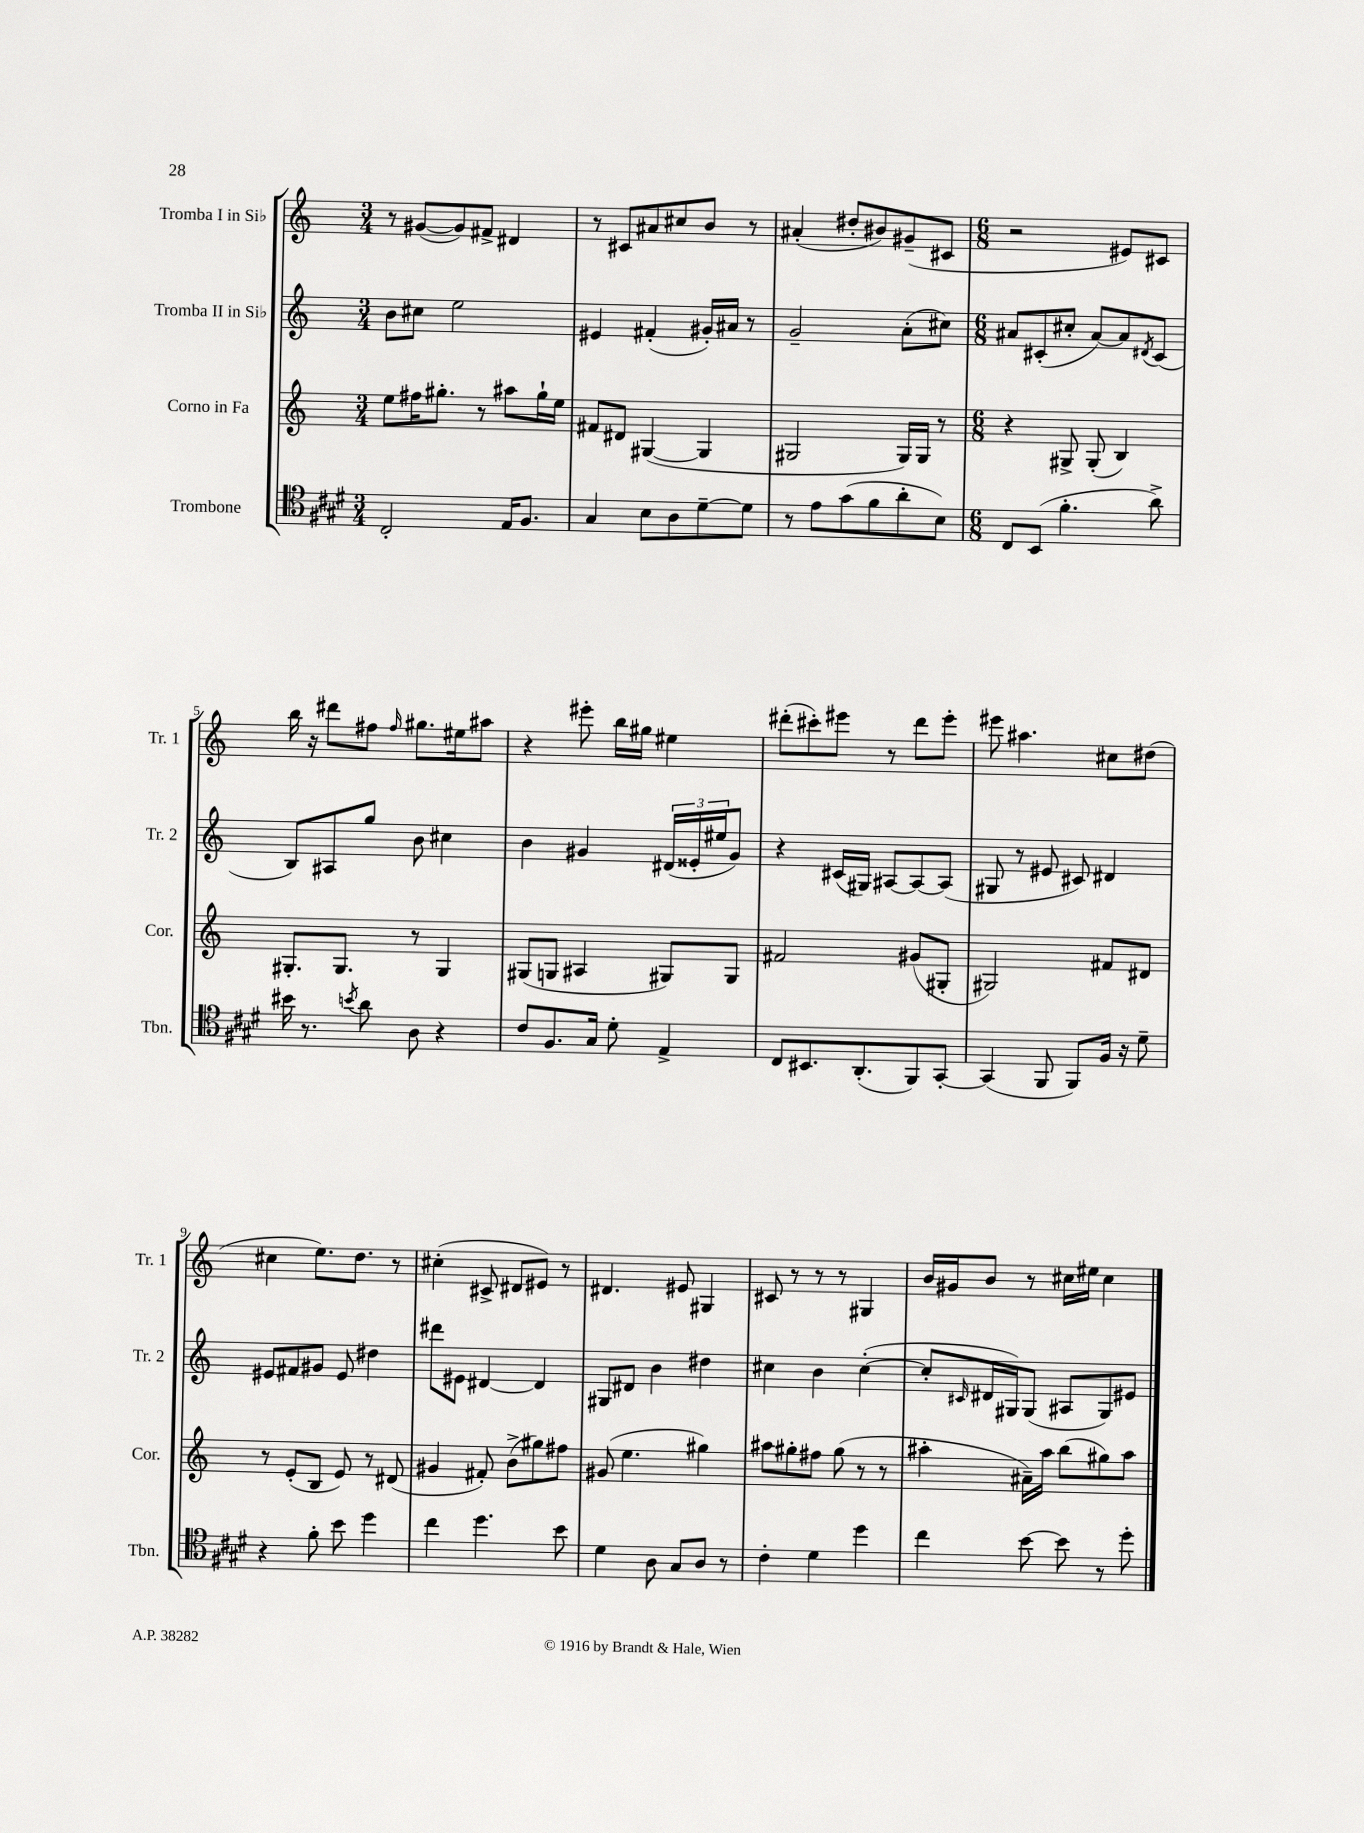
<<
\new StaffGroup <<
\new Staff = "s0" \with { instrumentName = "Tromba I in Sib" shortInstrumentName = "Tr. 1" } {
    \clef treble \key c \major \numericTimeSignature \time 3/4
    r8 gis'8~( gis'8) fis'8-> dis'4 |
    r8 cis'8 ais'8 cis''8 b'8 r8 |
    ais'4-.( dis''8-. bis'8) gis'8--( cis'8 |
    \numericTimeSignature \time 6/8 r2 eis'8) cis'8 |
    b''16 r16 dis'''8 fis''8 \grace { fis''16 } gis''8. eis''16 ais''8 |
    r4 eis'''8-. b''16 gis''16 eis''4 |
    dis'''8-.( cis'''8-.) eis'''8 r8 dis'''8 eis'''8-. |
    eis'''8 ais''4. cis''8 dis''8( |
    cis''4 e''8.) d''8. r8 |
    cis''4-.( cis'8-> dis'8 eis'8) r8 |
    dis'4. eis'8 gis4 |
    cis'8 r8 r8 r8 gis4 |
    b'16 gis'16 b'8 r8 cis''16 eis''16 cis''4 \bar "|." |
}
\new Staff = "s1" \with { instrumentName = "Tromba II in Sib" shortInstrumentName = "Tr. 2" } {
    \clef treble \key c \major \numericTimeSignature \time 3/4
    b'8 cis''8 e''2 |
    eis'4 fis'4-.( gis'16-.) ais'16 r8 |
    g'2-- a'8-.( cis''8) |
    \numericTimeSignature \time 6/8 ais'8 cis'8-.( cis''8-. ais'8~) ais'8 \acciaccatura { dis'8 } cis'8( |
    b8) ais8 g''8 b'8 cis''4 |
    b'4 gis'4 \tuplet 3/2 { dis'16( eisis'16-. eis''16 } gis'8) |
    r4 cis'16( gis16) ais8~ ais8~ ais8( |
    gis8 r8 eis'8 cis'8) dis'4 |
    eis'8 fis'8 gis'8 eis'8 dis''4 |
    dis'''8 eis'8 dis'4~ dis'4 |
    gis8 dis'8 b'4 dis''4 |
    cis''4 b'4 cis''4~-.( |
    cis''8-. \grace { cis'16 } dis'16 gis16) gis8( ais8 gis8) eis'8 \bar "|." |
}
\new Staff = "s2" \with { instrumentName = "Corno in Fa" shortInstrumentName = "Cor." } {
    \clef treble \key c \major \numericTimeSignature \time 3/4
    e''8 fis''16 gis''8.-. r8 ais''8 gis''16-! e''16 |
    fis'8 dis'8 gis4~( gis4 |
    gis2 gis16) gis16 r8 |
    \numericTimeSignature \time 6/8 r4 gis8-> gis8-.( b4) |
    gis8.-. gis8. r8 gis4 |
    gis8( g8 ais4 gis8) gis8 |
    fis'2 gis'8( gis8-. |
    gis2) fis'8 dis'8 |
    r8 e'8-.( b8 e'8) r8 dis'8( |
    gis'4 fis'8-.) b'8->( gis''8) fis''8 |
    gis'8( e''4. gis''4) |
    ais''8 gis''8-. fis''8 gis''8( r8 r8 |
    ais''4-. ais'16--) ais''16 b''8( gis''8) ais''8 \bar "|." |
}
\new Staff = "s3" \with { instrumentName = "Trombone" shortInstrumentName = "Tbn." } {
    \clef tenor \key e \major \numericTimeSignature \time 3/4
    cis2-. e16 fis8. |
    gis4 b8 a8 dis'8~-- dis'8 |
    r8 e'8 gis'8( fis'8 a'8-. b8) |
    \numericTimeSignature \time 6/8 cis8 b,8( fis'4.-. a'8->) |
    bis'16 r8. \acciaccatura { b'8 } a'8 a8 r4 |
    cis'8 fis8. gis16 dis'8-. e4-> |
    cis8 bis,8. a,8.-.( fis,8) gis,8~-. |
    gis,4( fis,8 fis,8) fis16 r16 dis'8-- |
    r4 fis'8-. b'8 dis''4 |
    cis''4 dis''4. b'8 |
    dis'4 a8 gis8 a8 r8 |
    cis'4-. dis'4 dis''4 |
    cis''4 b'8~ b'8 r8 dis''8-. \bar "|." |
}
>>
>>
